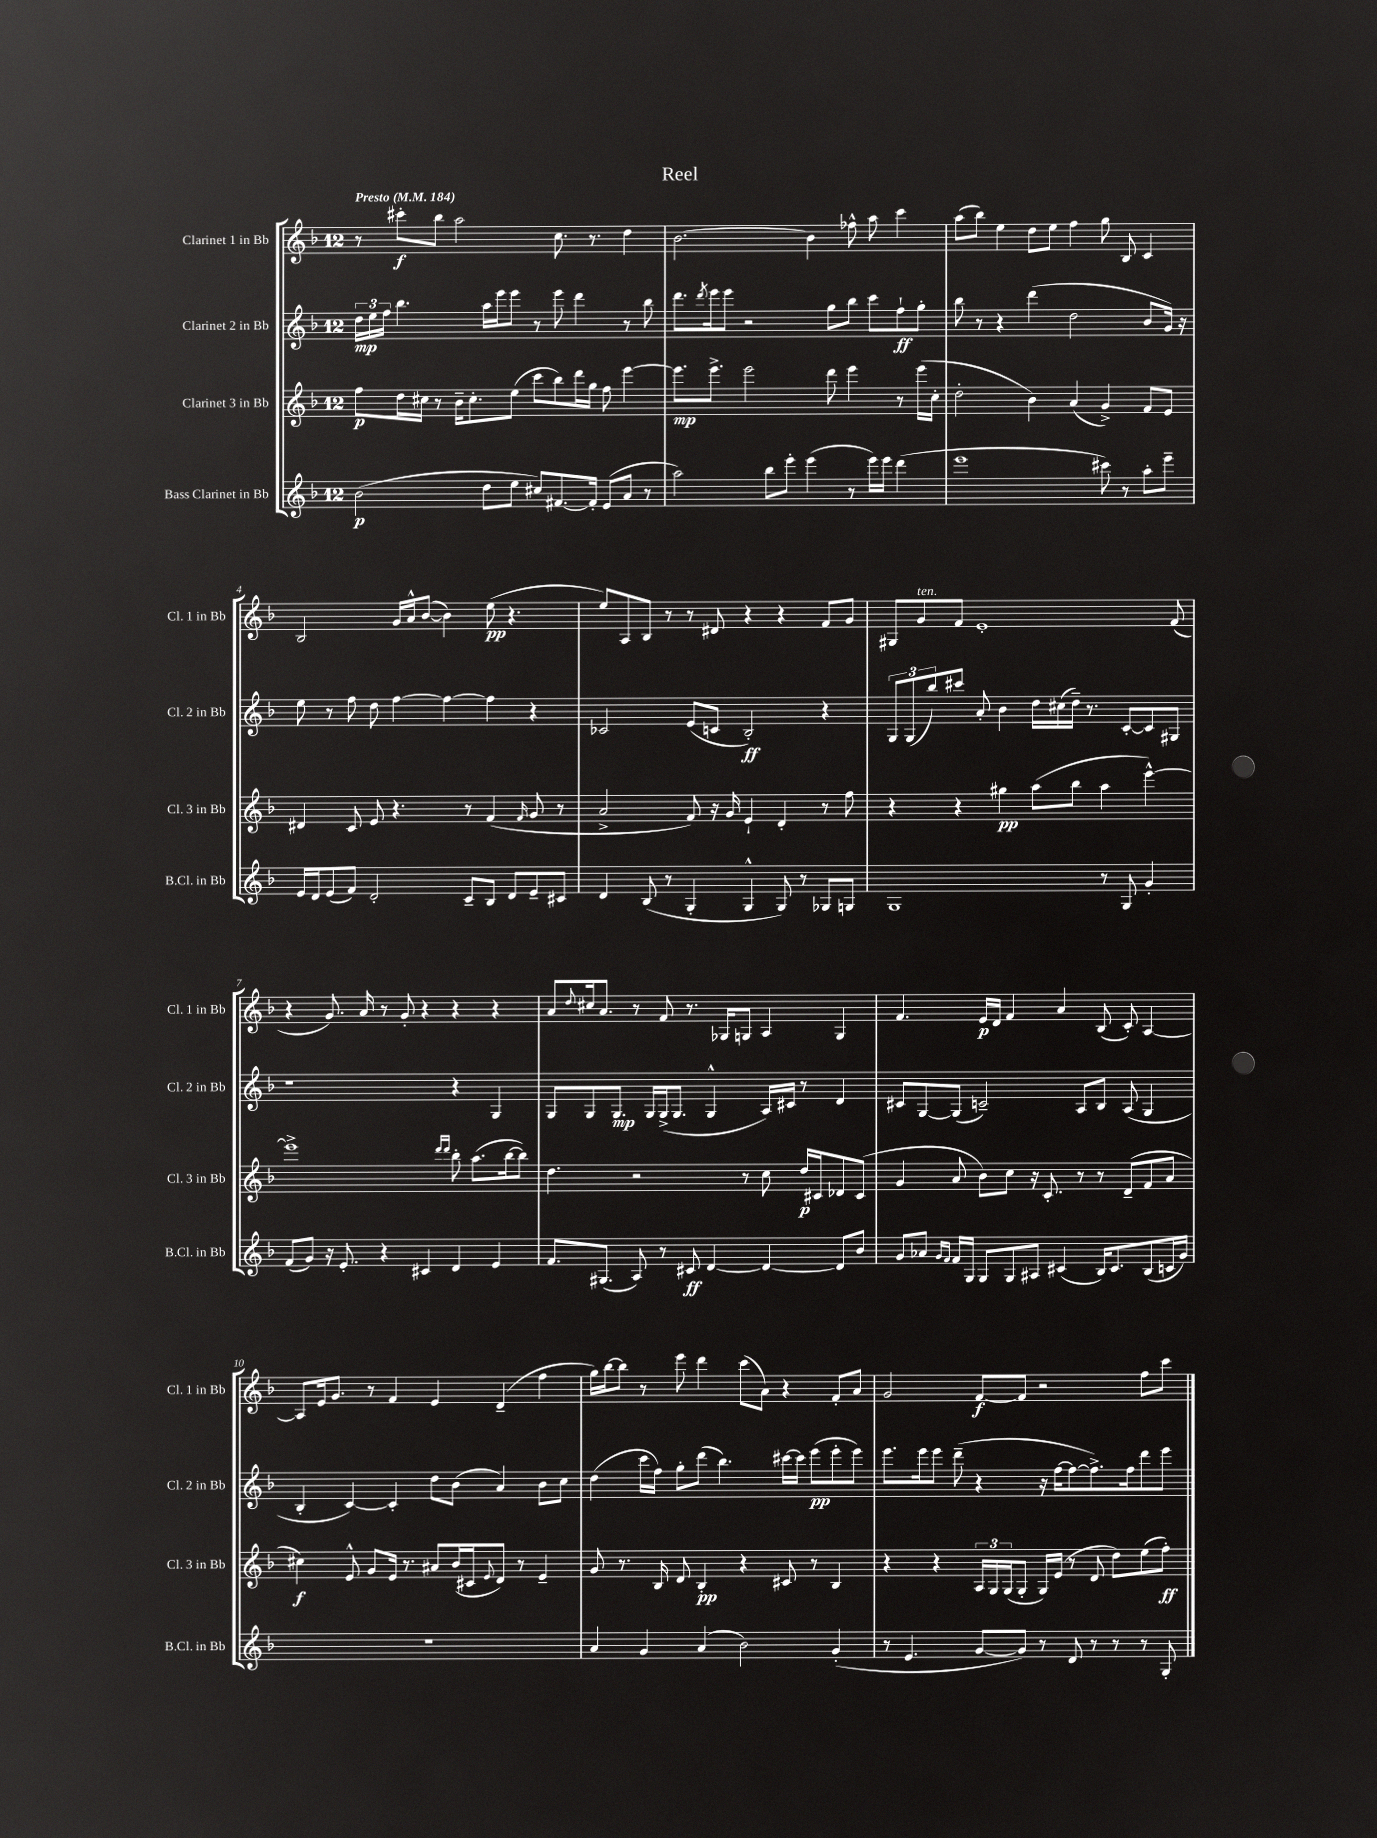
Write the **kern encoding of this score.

**kern	**kern	**kern	**kern
*staff4	*staff3	*staff2	*staff1
*clefG2	*clefG2	*clefG2	*clefG2
*k[b-]	*k[b-]	*k[b-]	*k[b-]
*M12/8	*M12/8	*M12/8	*M12/8
*MM184	*MM184	*MM184	*MM184
(2b-	8ff	24dd	8r
.	.	24ee	.
.	.	24ff	.
.	16dd	4.bb-	8ccc#'
.	16cc#	.	.
.	8r	.	8bb-
.	16b-~	.	2aa
.	8.cc#'	.	.
8dd	.	16aa	.
.	.	16eee	.
8ee	(8ee	8eee	.
8cc#)	8ccc	8r	.
[8.f#	8bb-)	8eee	8.cc
.	16ddd	4ddd	.
16f#']	16gg	.	8.r
(8e	8ff	.	.
8a	[4eee	8r	4dd
8r	.	8bb-	.
=	=	=	=
2aa)	8.eee]	8.ddd	[2.b-
.	.	8qddd	.
.	8.eee^	16eee	.
.	.	8eee	.
.	2eee	2r	.
8bb-	.	.	.
8eee'	.	.	.
(4eee	.	.	4b-]
.	8ddd	8gg	.
8r	4eee	8bb-	8ff-^^
16eee)	.	8ccc	8aa
16eee	.	.	.
(4ddd	8r	8ff`	4ccc
.	(16eee	8gg'	.
.	16cc'	.	.
=	=	=	=
1eee	2dd'	8bb-	(8aa
.	.	8r	8bb-)
.	.	4r	4ee
.	4b-)	(4ddd	8dd
.	.	.	8ee
.	(4a	2dd	4ff
8ccc#)	4g^)	.	8gg
8r	.	.	8B-
8aa'	8f	8b-	4c
8eee~	8e	16g)	.
.	.	16r	.
=	=	=	=
16e	4d#	8ee	2B-
16d	.	.	.
(8e	.	8r	.
8f)	8c	8ff	.
2d'	8e	8dd	.
.	4.r	[4ff	16g
.	.	.	16a^^
.	.	.	([8b-
.	.	4ff_	4b-])
8c~	8r	.	.
8B-	(4f	4ff]	(8ee
8d	.	.	4.r
.	16qqf	.	.
8e~	8g	4r	.
8c#	8r	.	.
=	=	=	=
4d	2a^	2c-	8ee)
.	.	.	8A
(8B-	.	.	8B-
8r	.	.	8r
4G'	8f)	(8e	8r
.	16r	8c	8d#
.	16g	.	.
4G^^	4e`	2B-')	4r
8G)	4d'	.	4r
8r	.	.	.
8G-	8r	4r	8f
8G	8ff	.	8g
=	=	=	=
1G	4r	12G	8G#
.	.	(12G	.
.	.	.	8g
.	.	12bb-)	.
.	4r	8ccc#	8f
.	.	8a'	1e'
.	4gg#	4b-	.
.	(8aa	16dd	.
.	.	(16cc#	.
.	8bb-	16dd~)	.
.	.	8.r	.
8r	4aa	.	.
8G	.	[8c'	.
4g'	[4eee^^)	8c]	.
.	.	8G#	(8f
=	=	=	=
(8f	1eee^]	1r	4r
8g)	.	.	.
16r	.	.	8.g)
8.e'	.	.	.
.	.	.	16a
4r	.	.	8r
.	.	.	8g'
4c#	.	.	4r
.	16qqddd	.	.
.	16qqddd	.	.
4d	8bb-'	4r	4r
.	(8.aa	.	.
4e	.	4G	4r
.	[16bb-	.	.
.	8bb-])	.	.
=	=	=	=
8.f	4.dd	8G	8a
.	.	.	8qqdd
.	.	8G	16cc#
(8.G#	.	.	8.a
.	.	8.G	.
8A)	2r	.	8r
.	.	16G	.
8r	.	(16G^	8f
.	.	8.G	.
8c#	.	.	8.r
[4d	.	4G^^	.
.	.	.	16G-
.	8r	.	8G
4d_	8cc	16A)	4A
.	.	16c#	.
.	16dd	8r	.
.	16c#	.	.
8d]	8d-	4d	4G
8b-	(8c#	.	.
=	=	=	=
8g	4g	8c#	4.f
8a-	.	[8G	.
16qqg	.	.	.
16qqf	.	.	.
16f	8a	(8G]	.
16G	.	.	.
8G	8b-)	2c~)	16e
.	.	.	16d
8G	8cc	.	4f
8A#	16r	.	.
.	8.c'	.	.
(4c#	.	.	4a
.	8r	8A	.
16B-)	8r	8B-	(8B-
8.c#	.	.	.
.	(8d~	(8A	8c')
(8B-	8f	4G	[4A
16c	8a	.	.
16g)	.	.	.
=	=	=	=
1.r	4cc#)	4B-'	8A]
.	.	.	16e
.	.	.	8.g
.	8e^^	[4c)	.
.	8g	.	8r
.	16e	4c']	4f
.	8.r	.	.
.	8a#	8dd	4e
.	(16b-	(8b-	.
.	16c#	.	.
.	8qqe	.	.
.	8d)	4a)	(4d~
.	8r	.	.
.	4e~	8b-	4ff
.	.	8cc	.
=	=	=	=
4a	8g	(4dd	16gg)
.	.	.	[16bb-
.	8.r	.	8bb-]
4g	.	16ccc	8r
.	16B-	16ff)	.
.	8d	8gg'	8eee
(4a	4B-'	(8ddd	4ddd
.	.	4.bb-)	.
2b-)	4r	.	(8ccc
.	.	.	8a)
.	8c#	[16ccc#	4r
.	.	16ccc#]	.
.	8r	(8eee	.
(4g'	4B-	8eee'	8f'
.	.	8eee)	8a
=	=	=	=
8r	4r	8.eee	2g
4.e	.	.	.
.	.	16eee	.
.	4r	8eee	.
.	.	(8ddd~	.
[8g	24A	4r	[8f
.	24G	.	.
.	(24G	.	.
8g])	8G'	.	8f]
8r	16G)	16r	2r
.	(16e	[16ff	.
8d	8r	8ff_	.
8r	8d	8.ff^])	.
8r	8dd)	.	.
.	.	16ff	.
8r	(8ee	8ddd	8ff
8G'	8ff')	8eee	8ccc
==	==	==	==
*-	*-	*-	*-
